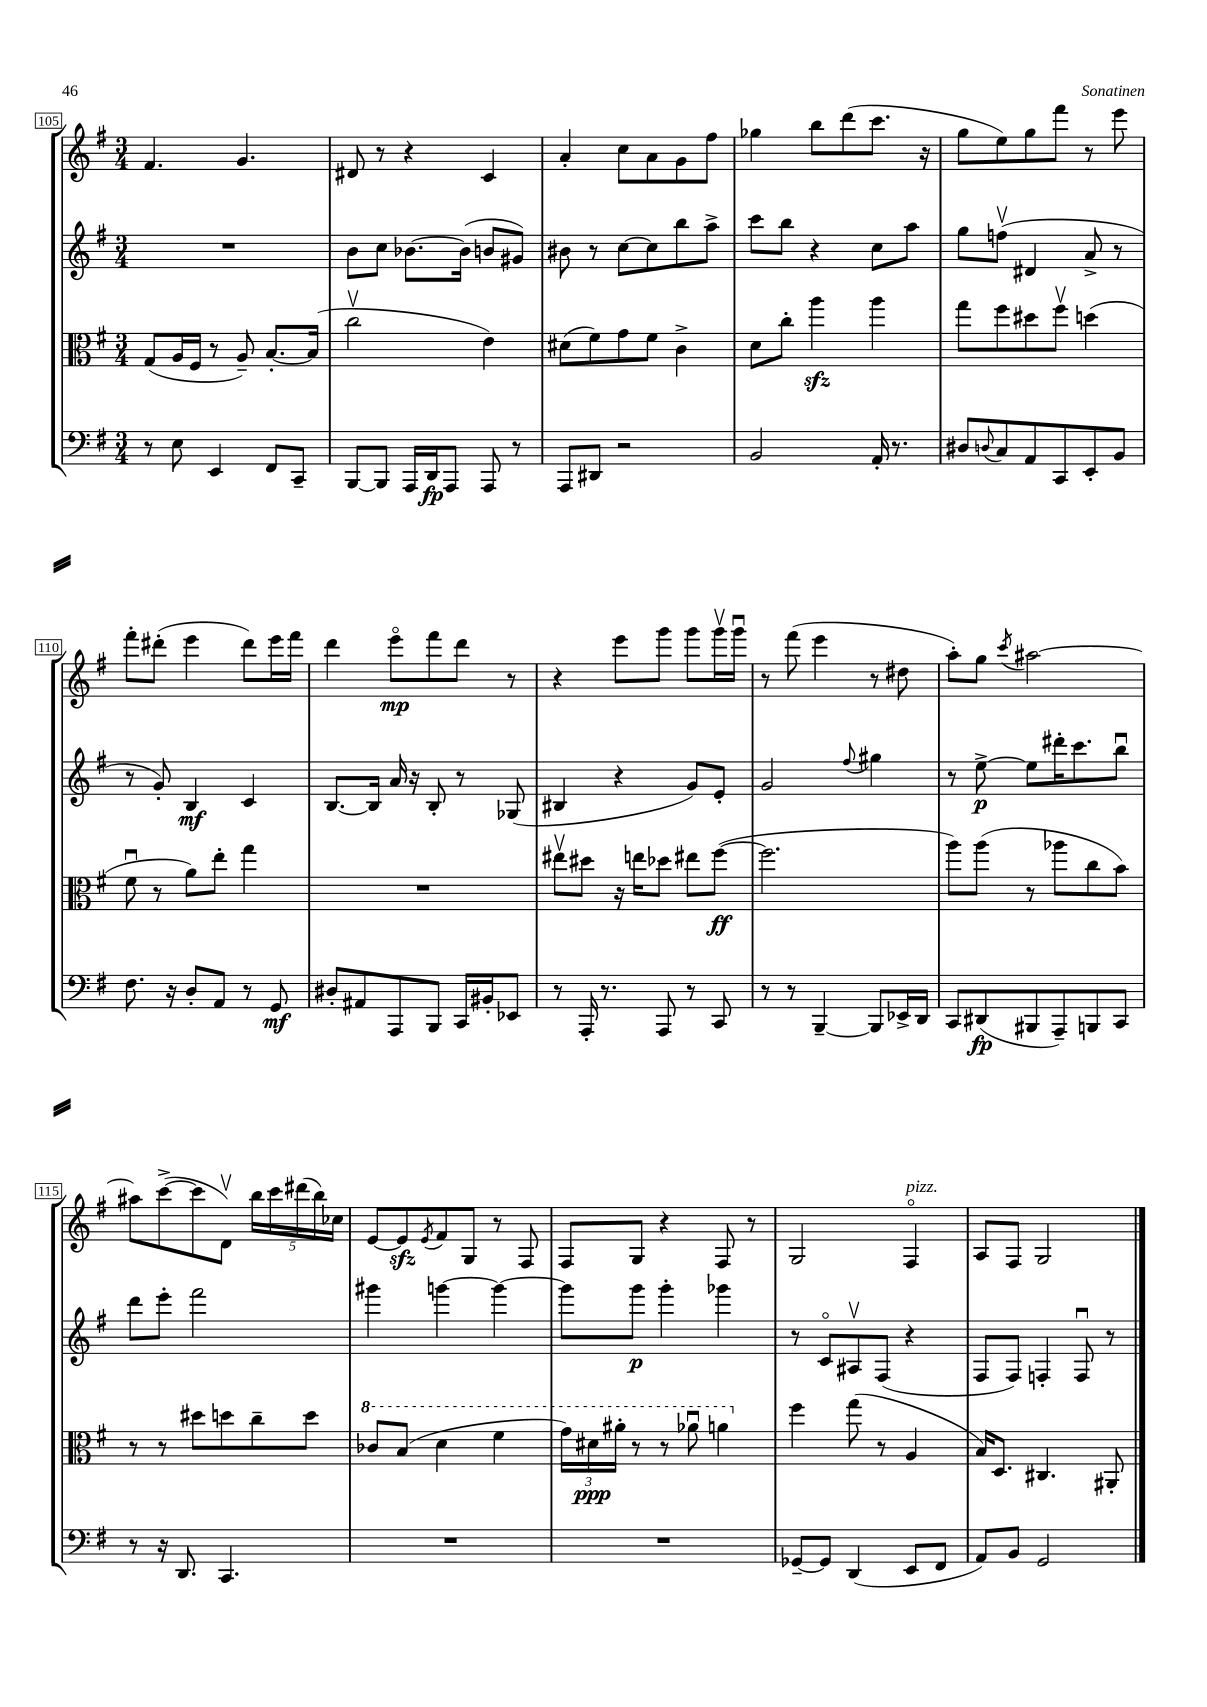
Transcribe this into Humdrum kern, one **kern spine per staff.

**kern	**kern	**kern	**kern
*staff4	*staff3	*staff2	*staff1
*clefF4	*clefC3	*clefG2	*clefG2
*k[f#]	*k[f#]	*k[f#]	*k[f#]
*M3/4	*M3/4	*M3/4	*M3/4
8r	(8G/L	2.r	4.f#/
8E\	16A/L	.	.
.	16F#/JJ	.	.
4EE/	8r	.	.
.	8A~/)	.	4.g/
8FF#/L	[8.B'/L	.	.
8CC~/J	.	.	.
.	(16B/]Jk	.	.
=	=	=	=
[8BBB/L	2ccv\	8b\L	8d#/
8BBB/]J	.	8cc\J	8r
16AAA/LL	.	[8.b-\L	4r
16DD/J	.	.	.
8AAA/J	.	.	.
.	.	(16b-\]Jk	.
8AAA/	4e\)	8b/L	4c/
8r	.	8g#/J)	.
=	=	=	=
8AAA/L	(8d#\L	8b#\	4a'/
8DD#/J	8f#\)	8r	.
2r	8g\	[8cc\L	8cc\L
.	8f#\J	8cc\]	8a\
.	4c^\	8bb\	8g\
.	.	8aa^\J	8ff#\J
=	=	=	=
2BB/	8d\L	8ccc\L	4gg-\
.	8cc'\J	8bb\J	.
.	4aa\	4r	8bb\L
.	.	.	(8ddd\
16AA'/	4aa\	8cc\L	8.ccc\J
8.r	.	.	.
.	.	8aa\J	.
.	.	.	16r
=	=	=	=
8D#/L	8gg\L	8gg\L	8gg\L
8qqD/	.	.	.
8C/	8ff#\	(8ffv\J	8ee\)
8AA/	8dd#\	4d#/	8gg\
8CC/	8ff#v\J	.	8fff#\J
8EE'/	(4dd\	8a^/	8r
8BB/J	.	8r	8eee\
=	=	=	=
8.F#\	8f#u\	8r	8fff#'\L
.	8r	8g'/)	(8ddd#'\J
16r	.	.	.
8D'/L	8a\L)	4B/	4eee\
8AA/J	8ee'\J	.	.
8r	4gg\	4c/	8ddd#\L)
8GG/	.	.	16eee\L
.	.	.	16fff#\JJ
=	=	=	=
8D#'/L	2.r	[8.B/L	4ddd\
8AA#/	.	.	.
.	.	16B/]Jk	.
8AAA/	.	16a/	8eeeo\L
.	.	16r	.
8BBB/J	.	8B'/	8fff#\
16CC/LL	.	8r	8ddd\J
16BB#'/J	.	.	.
8EE-/J	.	(8G-/	8r
=	=	=	=
8r	8ee#v\L	4B#/	4r
16AAA'/	8dd#\J	.	.
8.r	.	.	.
.	16r	4r	8eee\L
.	16ee\LK	.	.
8AAA/	8dd-\J	.	8ggg\J
8r	8ee#\L	8g/L)	8ggg\L
8CC/	([8ff#\J	8e'/J	16gggv\L
.	.	.	16gggu\JJ
=	=	=	=
8r	2.ff#\]	2g/	8r
8r	.	.	(8fff#\
[4BBB~/	.	.	4eee\
.	.	8qqff#/	.
8BBB/]L	.	4gg#\	8r
16EE-^/L	.	.	8dd#\
16DD/JJ	.	.	.
=	=	=	=
8CC/L	8aa\L)	8r	8aa'\L)
(8DD#/	(8aa\J	[8ee^\	8gg\J
.	.	.	8qccc/
8BBB#/	8r	8ee\]L	[2aa#\
8AAA~/)	8aa-\L	16ddd#'\K	.
.	.	8.ccc\	.
8BBB/	8cc\	.	.
8CC/J	8b\J)	8bbu\J	.
=	=	=	=
8r	8r	8ddd\L	8aa#\]L
16r	8r	8eee'\J	([8ccc^\
8.DD/	.	.	.
.	8dd#\L	2fff#\	8ccc\]
4.CC/	8dd\	.	8dv\J)
.	8cc~\	.	20bb\LL
.	.	.	20ccc\
.	.	.	(20ddd#\
.	8dd\J	.	.
.	.	.	20bb\)
.	.	.	20cc-\JJ
=	=	=	=
2.r	8cc-/L	4ggg#\	[8e/L
.	(8b/J	.	8e/]
.	.	.	8qe/
.	4dd\	[4ggg\	8f#/
.	.	.	8G/J
.	4ff#\	4ggg\_	8r
.	.	.	8F#/
=	=	=	=
2.r	24gg\LL)	8ggg\]L	8F#/L
.	24dd#\	.	.
.	24aa#'\JJ	.	.
.	8r	8ggg\J	8G/J
.	8r	4ggg'\	4r
.	8aa-u\	.	.
.	4aa\	4ggg-\	8F#/
.	.	.	8r
=	=	=	=
[8GG-~/L	4ff#\	8r	2G/
8GG-/]J	.	8co/L	.
(4DD/	(8gg\	8A#v/	.
.	8r	(8F#/J	.
8EE/L	4A/	4r	4F#o/
8FF#/J	.	.	.
=	=	=	=
8AA/L)	16B/LK)	8F#/L	8A/L
.	8.D/J	.	.
8BB/J	.	8F#/J)	8F#/J
2GG/	4.C#/	4F'/	2G/
.	.	8Fu/	.
.	8AA#'/	8r	.
==	==	==	==
*-	*-	*-	*-
